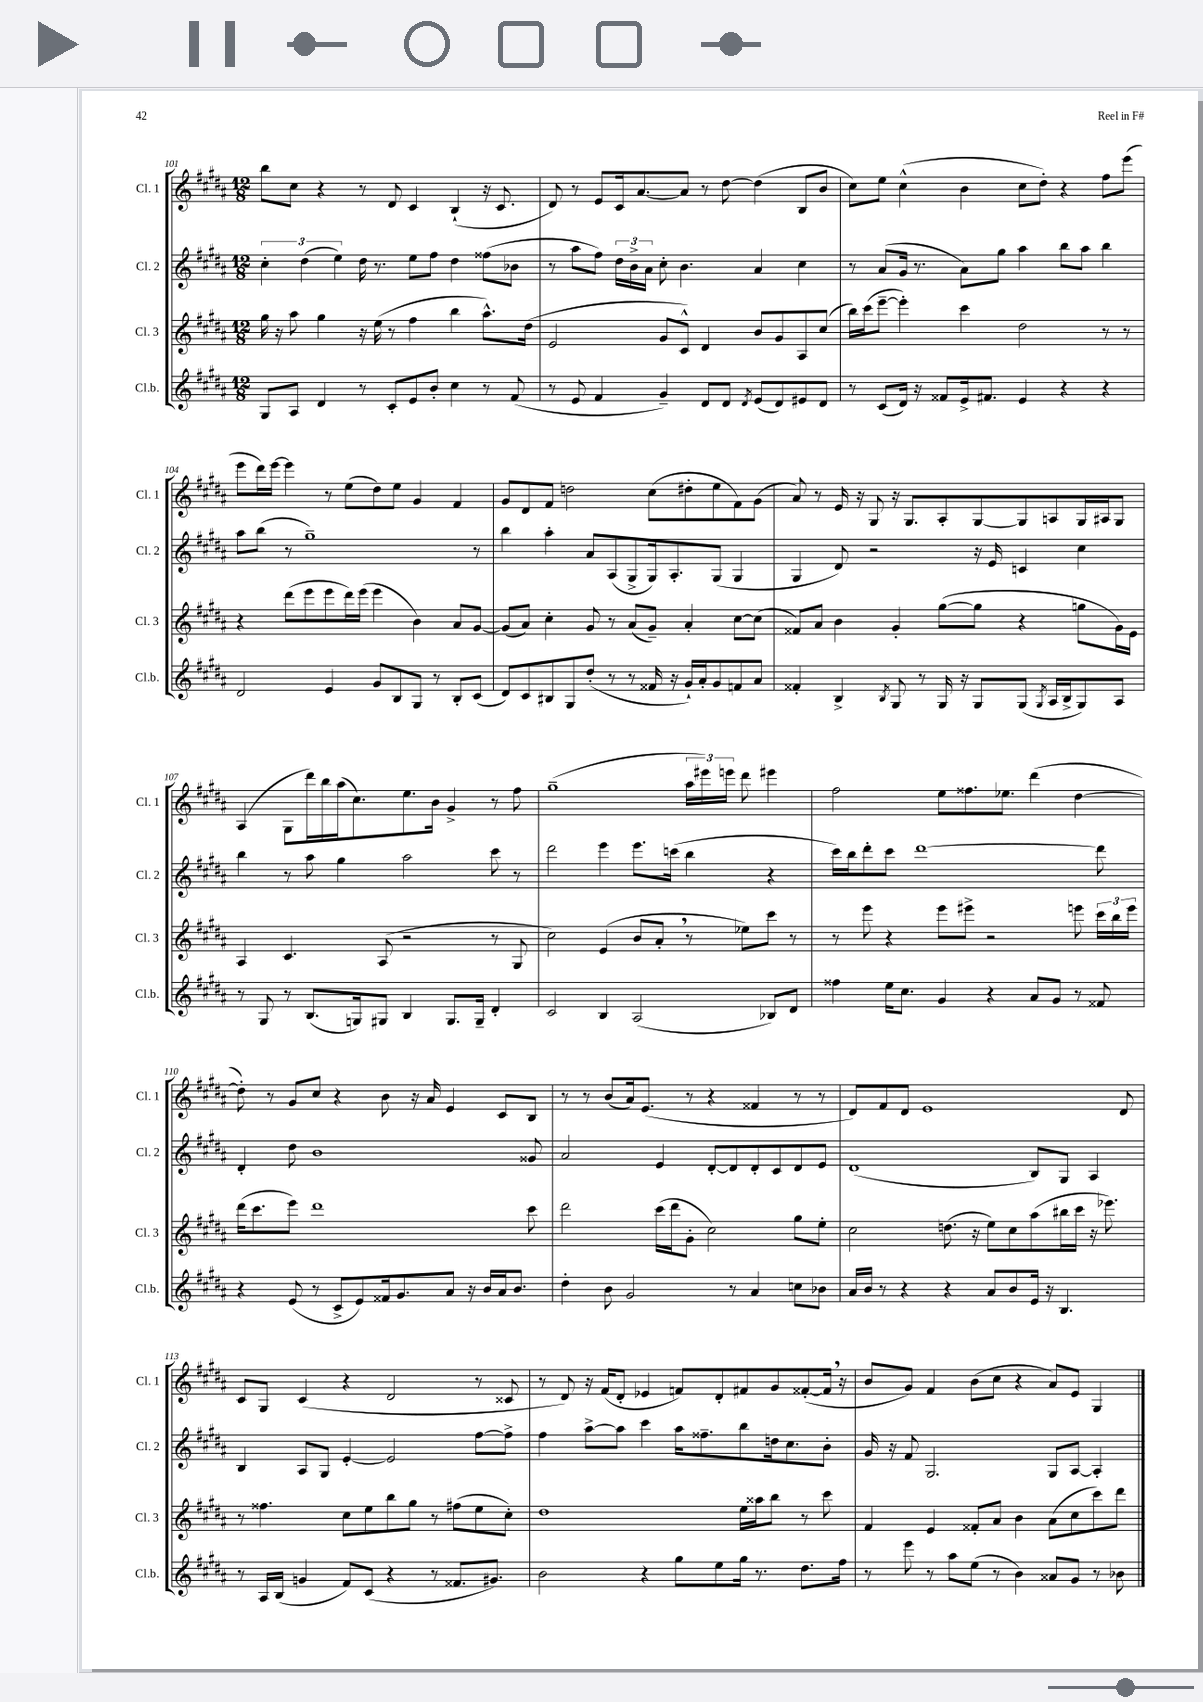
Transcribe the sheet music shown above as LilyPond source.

<<
\new StaffGroup <<
\new Staff = "s0" \with { instrumentName = "Cl. 1" shortInstrumentName = "Cl. 1" } {
    \clef treble \key b \major \numericTimeSignature \time 12/8
    \autoBeamOff b''8[ cis''8] r4 r8 dis'8 cis'4 b4-!( r16 cis'8. |
    dis'8) r8 e'8[ cis'16 ais'8.~ ais'8] r8 dis''8~ dis''4( b8[ b'8] |
    cis''8[) e''8] cis''4-^( b'4 cis''8[ dis''8]-.) r4 fis''8[ e'''8]( |
    e'''8[ dis'''16) e'''16]~ e'''4 r8 e''8[( dis''8) e''8] gis'4 fis'4 |
    gis'8[ dis'8 fis'8] d''2 cis''8[( dis''8-. e''8 fis'8) gis'8]( |
    ais'8) r8 e'16 r16 gis8 r16 gis8.[ ais8-. gis8~ gis8 a8 gis16 ais16 gis8] |
    ais4( gis8[ dis'''16) b''16 ais''16( cis''8.) e''8. b'16] gis'4-> r8 fis''8 |
    gis''1--( \tuplet 3/2 { ais''16[ eis'''16) e'''16] } dis'''8 eis'''4 |
    fis''2 e''8[ fisis''8. ees''8.] dis'''4( dis''4~ |
    dis''8-.) r8 gis'8[ cis''8] r4 b'8 r16 ais'16 e'4 cis'8[ b8] |
    r8 r8 b'8[( ais'16) e'8.]( r8 r4 fisis'4 r8 r8 |
    dis'8[) fis'8 dis'8] e'1 dis'8 |
    cis'8[ gis8] cis'4( r4 dis'2 r8 cisis'8 |
    r8 dis'8) r16 fis'16[( dis'8]-. ees'4 f'8[) dis'8-. fis'8 gis'8 fisis'8~-.( fisis'16] \breathe r16 |
    b'8[ gis'8]) fis'4 b'8[( cis''8] r4 ais'8[) e'8] gis4 \bar "|." |
}
\new Staff = "s1" \with { instrumentName = "Cl. 2" shortInstrumentName = "Cl. 2" } {
    \clef treble \key b \major \numericTimeSignature \time 12/8
    \autoBeamOff \tuplet 3/2 { cis''4-. dis''4( e''4) } dis''16 r8. e''8[ fis''8] dis''4 fisis''8[( bes'8] |
    r8 ais''8[ fis''8]) \tuplet 3/2 { dis''16[ b'16-> ais'16] } cis''8-. b'4. ais'4 cis''4 |
    r8 ais'8[( gis'16] r8. ais'8[) gis''8] ais''4 b''8[ ais''8] b''4 |
    ais''8[ b''8]( r8 gis''1--) r8 |
    b''4 ais''4-. ais'8[ ais8( gis8-> gis16) ais8.-. gis8]( gis4 |
    gis4 dis'8) r2 r16 e'16 c'4 cis''4 |
    b''4 r8 ais''8 gis''4 ais''2 cis'''8 r8 |
    dis'''2 e'''4 e'''8.[ c'''16]( b''4 r4 |
    cis'''16[) b''16 dis'''8-. cis'''8] dis'''1~ dis'''8 |
    dis'4-. dis''8 b'1 gisis'8 |
    ais'2 e'4 dis'8[~-. dis'8 dis'8-. cis'8 dis'8 e'8] |
    dis'1( b8[) gis8] ais4 |
    b4 ais8[ gis8] e'4~-. e'2 fis''8[~ fis''8]-> |
    fis''4 ais''8[~-> ais''8] cis'''4 ais''16[ fisis''8.-- b''8 d''16 cis''8. b'8]-. |
    gis'16 r16 fis'8 gis2. gis8[ ais8]~ ais4-. \bar "|." |
}
\new Staff = "s2" \with { instrumentName = "Cl. 3" shortInstrumentName = "Cl. 3" } {
    \clef treble \key b \major \numericTimeSignature \time 12/8
    \autoBeamOff gis''16 r16 ais''8 gis''4 r16 e''16( r8 fis''4 b''4 ais''8.[-^) dis''16]( |
    e'2 gis'8[ cis'8]-^) dis'4 b'8[ gis'8 ais8 cis''8]( |
    b''16[) cis'''16( e'''8]~-- e'''4-.) cis'''4 dis''2 r8 r8 |
    r4 dis'''8[( e'''8 e'''8 dis'''16) e'''16]( e'''4 b'4) ais'8[ gis'8]~ |
    gis'8[( ais'8]) cis''4-. gis'8 r8 ais'8[( gis'8]--) ais'4-. cis''8[~ cis''8]( |
    fisis'8[) ais'8] b'4 gis'4-. gis''8[~( gis''8] r4 g''8[ gis'16) e'16] |
    ais4 cis'4. ais8( r2 r8 gis8 |
    cis''2) e'4( b'8[ ais'8]-. \breathe r8 ees''8[) cis'''8] r8 |
    r8 e'''8 r4 e'''8[ eis'''8]-> r2 e'''8 \tuplet 3/2 { cis'''16[ b''16 e'''16] } |
    dis'''16[( cis'''8. e'''8]) dis'''1 cis'''8 |
    dis'''2 cis'''16[( dis'''16 gis'8]-. cis''2) gis''8[ e''8]-. |
    cis''2 d''8.( r16 e''8[) cis''8 ais''8( bis''16 cis'''16] r16 ees'''8.) |
    r8 fisis''4. cis''8[ e''8 b''8 gis''8] r8 fis''8[( e''8 cis''8]-.) |
    dis''1 e''16[ aisis''16 b''8] r8 cis'''8 |
    fis'4 e'4 fisis'8[-. ais'8] b'4 ais'8[( cis''8 cis'''8) dis'''8] \bar "|." |
}
\new Staff = "s3" \with { instrumentName = "Cl.b." shortInstrumentName = "Cl.b." } {
    \clef treble \key b \major \numericTimeSignature \time 12/8
    \autoBeamOff gis8[ ais8] dis'4 r8 cis'8[-. e'8 b'8]-. cis''4 r8 fis'8( |
    r8 e'8 fis'4 gis'4--) dis'8[ dis'8] \acciaccatura { dis'8 } e'8[( dis'8) eis'8 dis'8] |
    r8 cis'8[( dis'16]) r16 fisis'8[ e'16-> fis'8.] e'4 r4 r4 |
    dis'2 e'4 gis'8[ b8 gis8] r8 b8[-. cis'8]( |
    dis'8[) cis'8 bis8 gis8 dis''8]-.( r8 r8 fisis'16 r16 gis'16[-!) ais'16-. gis'8 f'8 ais'8] |
    fisis'4-. b4-> \acciaccatura { b8 } gis8 r8 gis16 r16 gis8[ gis8]( \acciaccatura { gis8 } ais16[ b16-> gis8) ais8] |
    r8 gis8 r8 b8.[( g16) gis8] b4 gis8.[ gis16]-- dis'4-. |
    cis'2 b4 ais2( bes8[) dis'8] |
    fisis''4 e''16[ cis''8.] gis'4 r4 ais'8[ gis'8] r8 fisis'8 |
    r4 e'8( r8 cis'8[-> e'8) fisis'16 gis'8. ais'8] r16 b'16[ ais'16 b'8.] |
    dis''4-. b'8 gis'2 r8 ais'4 c''8[ bes'8] |
    ais'16[ b'16] r8 r4 r4 ais'8[ b'8 e'16] r16 b4. |
    r8 ais16[ b16]( g'4 fis'8[) cis'8]( r4 r8 fisis'8.[ gis'8.]) |
    b'2 r4 gis''8[ e''8 gis''16] r8. dis''8.[ fis''16] |
    r8 e'''8 r8 ais''8[ e''8]( r8 b'4) aisis'8[ gis'8] r8 bes'8 \bar "|." |
}
>>
>>
\layout { \context { \Score currentBarNumber = #101 } }
